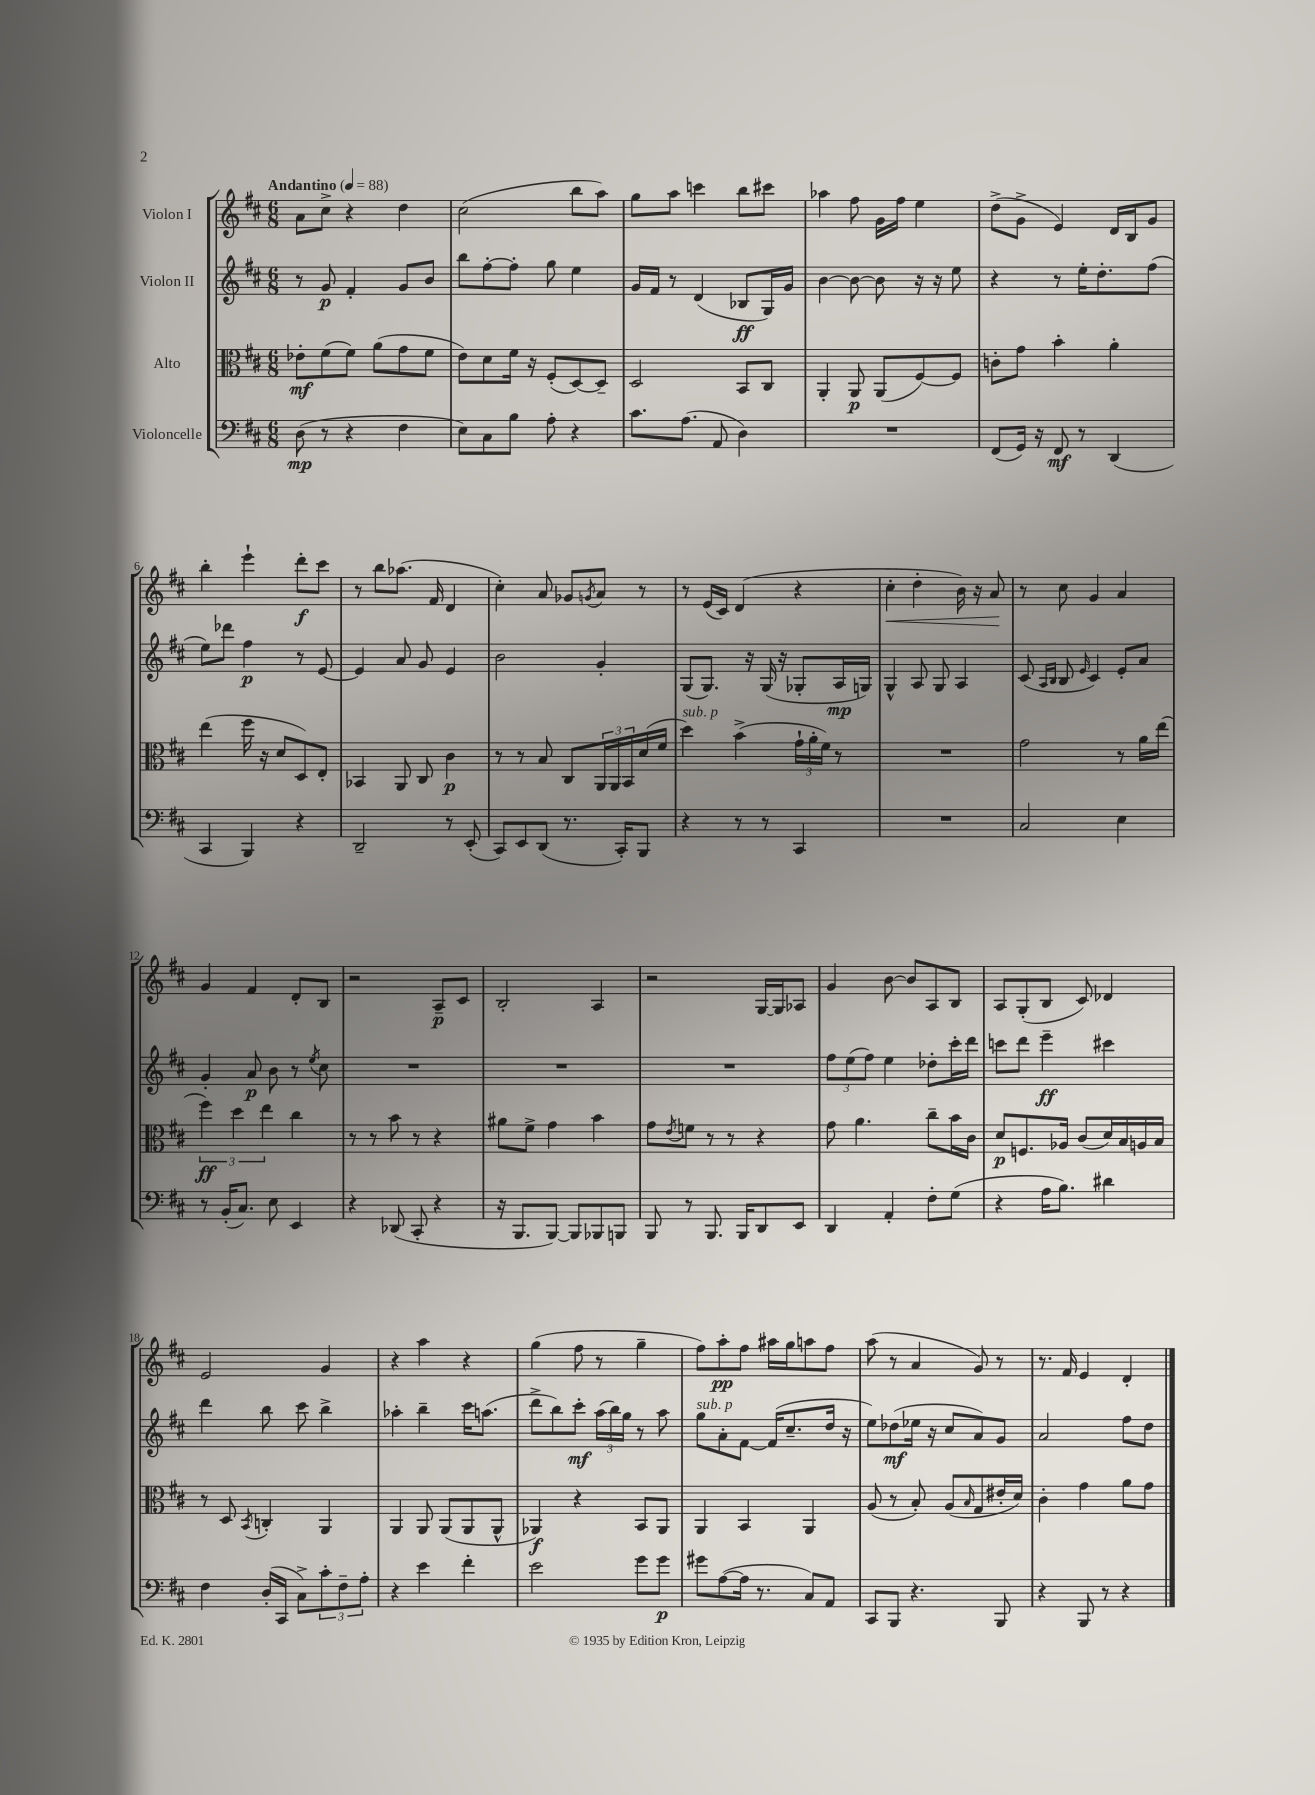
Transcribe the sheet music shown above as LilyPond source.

<<
\new StaffGroup <<
\new Staff = "s0" \with { instrumentName = "Violon I" } {
    \clef treble \key d \major \numericTimeSignature \time 6/8 \tempo "Andantino" 4 = 88
    a'8 cis''8-> r4 d''4 |
    cis''2( b''8 a''8) |
    g''8 a''8 c'''4 b''8 cis'''8 |
    aes''4 fis''8 g'16 fis''16 e''4 |
    d''8->( g'8-> e'4) d'16 b16 g'8 |
    b''4-. e'''4-! d'''8-.\f cis'''8 |
    r8 b''8 aes''8.( fis'16 d'4 |
    cis''4-.) a'8 ges'8 \acciaccatura { g'8 } a'8 r8 |
    r8 e'16( cis'16) d'4( r4 |
    cis''4-.\< d''4-. b'16) r16 a'8\! |
    r8 cis''8 g'4 a'4 |
    g'4 fis'4 d'8-. b8 |
    r2 a8--\p cis'8 |
    b2-. a4 |
    r2 g16~ g16 aes8 |
    g'4 b'8~ b'8 a8 b8 |
    a8 g8-.( b8 cis'8) des'4 |
    e'2 g'4 |
    r4 a''4 r4 |
    g''4( fis''8 r8 g''4-- |
    fis''8) a''8-.\pp fis''8 ais''16 g''16 a''8 fis''8 |
    a''8( r8 a'4 g'8) r8 |
    r8. fis'16 e'4 d'4-. \bar "|." |
}
\new Staff = "s1" \with { instrumentName = "Violon II" } {
    \clef treble \key d \major \numericTimeSignature \time 6/8
    r8 g'8\p fis'4-. g'8 b'8 |
    b''8 fis''8~-. fis''8-. g''8 e''4 |
    g'16 fis'16 r8 d'4( bes8\ff g16) g'16 |
    b'4~ b'8~ b'8 r16 r16 e''8 |
    r4 r8 e''16-. d''8.-. fis''8( |
    e''8) des'''8 fis''4\p r8 e'8~ |
    e'4 a'8 g'8 e'4 |
    b'2 g'4-. |
    g8( g8.) r16 g16( r16 ges8-. a16\mp g16) |
    g4-^ a8 g8 a4 |
    cis'8( \grace { a16 b16 } b8 \grace { e'16 } cis'4) e'8-. a'8 |
    g'4-. a'8\p b'8 r8 \acciaccatura { e''8 } cis''8 |
    R2. |
    R2. |
    R2. |
    \tuplet 3/2 { fis''8 e''8( fis''8) } e''4 des''8-. cis'''16-. d'''16 |
    c'''8 d'''8 e'''4--\ff cis'''4 |
    d'''4 b''8 cis'''8 b''4-> |
    aes''4-. b''4-- cis'''16 a''8.( |
    d'''8-> b''8) cis'''8-.\mf \tuplet 3/2 { a''16( b''16) g''16 } r8 a''8 |
    g''8^\markup { \italic "sub. p" } a'8-. fis'8~ fis'16( cis''8.-- d''16 r16 |
    e''8) des''8\mf( ees''16 r16 cis''8 a'8) g'8 |
    a'2 fis''8 d''8 \bar "|." |
}
\new Staff = "s2" \with { instrumentName = "Alto" } {
    \clef alto \key d \major \numericTimeSignature \time 6/8
    ees'8-.\mf fis'8( fis'8) a'8( g'8 fis'8 |
    e'8) d'8 fis'16 r16 fis8-.( d8~) d8-- |
    d2 b,8 cis8 |
    a,4-. a,8\p a,8( fis8~) fis8 |
    c'8-. g'8 b'4-. a'4-. |
    e''4( fis''16 r16 d'8 d8) e8-. |
    bes,4 a,8 cis8 cis'4\p |
    r8 r8 b8 cis8 \tuplet 3/2 { a,16 a,16 b,16 } d'16( fis'16 |
    d''4^\markup { \italic "sub. p" }) b'4->( \tuplet 3/2 { g'16-! a'16-. fis'16) } r8 |
    R2. |
    g'2 r8 a'16 e''16( |
    \tuplet 3/2 { fis''4\ff) d''4 e''4 } cis''4 |
    r8 r8 b'8 r8 r4 |
    ais'8 fis'8-> g'4 b'4 |
    g'8 \acciaccatura { e'8 } f'8 r8 r8 r4 |
    g'8 a'4. cis''8-- b'16 cis'16 |
    d'8\p f8. aes16 cis'8( d'16) b16 a16 b16 |
    r8 d8 \acciaccatura { b,8 } c4-. a,4 |
    a,4 a,8 a,8( a,8 a,8-^ |
    aes,4\f) r4 b,8 aes,8 |
    a,4 b,4 a,4 |
    a8( r8 b8-.) a8( \grace { b16 } g8 eis'16-. d'16) |
    cis'4-. g'4 a'8 g'8 \bar "|." |
}
\new Staff = "s3" \with { instrumentName = "Violoncelle" } {
    \clef bass \key d \major \numericTimeSignature \time 6/8
    d8\mp( r8 r4 fis4 |
    e8) cis8 b8 a8-. r4 |
    cis'8. a8.( a,8 d4) |
    R2. |
    fis,8( g,16) r16 fis,8\mf r8 d,4( |
    cis,4 b,,4) r4 |
    d,2-- r8 e,8-.( |
    cis,8) e,8 d,8( r8. cis,16-.) b,,8 |
    r4 r8 r8 cis,4 |
    R2. |
    cis2 e4 |
    r8 b,16-.( cis8.) e8 e,4 |
    r4 des,8( cis,8-. r4 |
    r16 b,,8. b,,8~) b,,8 bes,,8 b,,8 |
    b,,8 r8 b,,8. b,,16 d,8 e,8 |
    d,4 a,4-. fis8-. g8( |
    r4 a16 b8.) dis'4 |
    fis4 d16-.( cis,16 cis8->) \tuplet 3/2 { cis'8-. fis8-- a8-. } |
    r4 e'4 fis'4-. |
    e'2 g'8 g'8\p |
    gis'8 a8~( a16 r8. cis8) a,8 |
    cis,8 b,,8 r4. b,,8 |
    r4 b,,8 r8 r4 \bar "|." |
}
>>
>>
